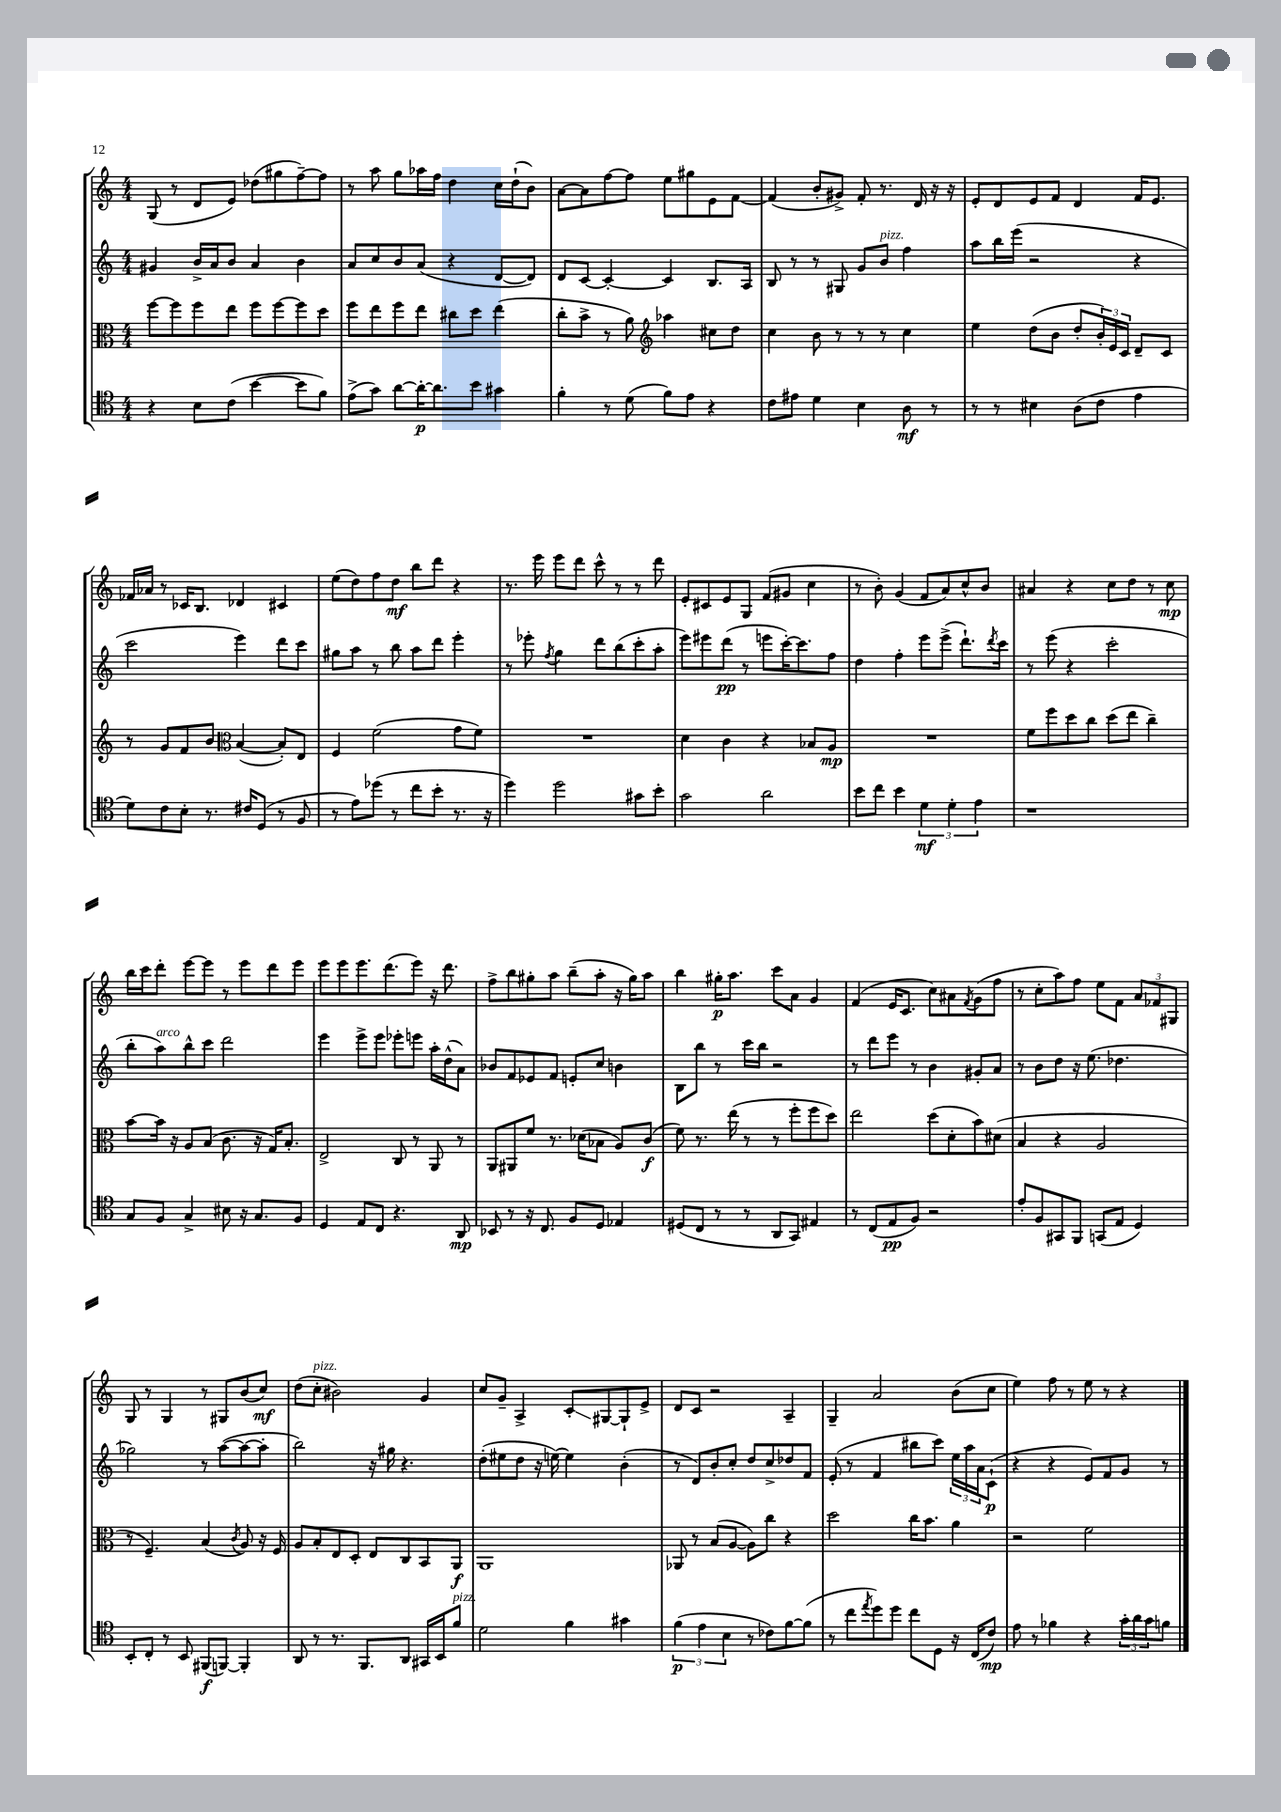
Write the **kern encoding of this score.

**kern	**kern	**kern	**kern
*staff4	*staff3	*staff2	*staff1
*clefC4	*clefC3	*clefG2	*clefG2
*k[]	*k[]	*k[]	*k[]
*M4/4	*M4/4	*M4/4	*M4/4
4r	[8ff	4g#	(8G
.	8ff]	.	8r
8B	8ff	16b^	8d
.	.	16a	.
(8c	8ee	8b	8e)
[4b	8ff	4a	(8dd-
.	[8ff	.	8gg#
8b]	8ff]	4b	[8ff~)
8f)	8dd	.	8ff]
=	=	=	=
(8e^	8ff	8a	8r
8g)	8ee	8cc	8aa
[8a	8ff	8b	8gg
16a'_	8ee	(8a	16aa-
8.a]	.	.	16ff
.	8cc#	4r	4dd
8b	8dd	.	.
4g#	(4ee	[8d	16cc
.	.	.	(16dd`
.	.	8d])	8b)
=	=	=	=
4f'	8cc'	8d	[8a
.	8b^	[8c	8a]
8r	8r	4c'_	[8ff
(8d	8a)	.	8ff]
*	*clefG2	*	*
8f)	4aa-	4c]	8ee
8e	.	.	8gg#
4r	8cc#	8.B	8e
.	8dd	.	[8f
.	.	16A	.
=	=	=	=
8c	4cc	8B	(4f]
8e#	.	8r	.
4d	8b	8r	8b'
.	8r	8G#	8g#^)
4B	8r	8g	8f'
.	8r	8b	8.r
8A	4cc	4ff	.
.	.	.	16d
8r	.	.	16r
.	.	.	16r
=	=	=	=
8r	4ee	8aa	8e'
8r	.	16bb	8d
.	.	(16eee	.
4B#	(8dd	2r	8e
.	8b	.	8f
(8A	8dd'	.	4d
8c	24b')	.	.
.	24e	.	.
.	24c	.	.
4e	8d~	4r	16f
.	.	.	8.e
.	8c	.	.
=	=	=	=
8d)	8r	2ccc	16f-
.	.	.	16a-
8c	8g	.	8r
8B'	8f	.	16c-
.	.	.	8.B
8.r	8b	.	.
*	*clefC3	*	*
.	([4B	4eee)	4d-
16c#	.	.	.
(8D	.	.	.
8r	8B'])	8ddd	4c#
8F	8E	8ccc	.
=	=	=	=
8r	4F	8gg#	(8ee
8e)	.	8aa	8dd)
(8dd-	(2f	8r	8ff
8r	.	8bb	8dd
8cc	.	8aa	8bb
8b'	.	8ddd	8ddd
8.r	8g	4eee'	4r
.	8f)	.	.
16r	.	.	.
=	=	=	=
4dd)	1r	8r	8.r
.	.	8eee-'	.
.	.	.	16eee
.	.	8qff	.
2dd	.	4gg	8eee
.	.	.	8ddd
.	.	8ddd	8ccc^^
.	.	(8bb	8r
8g#	.	8ccc'	8r
8b'	.	8aa'	8ddd
=	=	=	=
2g	4d	8eee)	8e'
.	.	8eee#	8c#
.	4c	(8ddd	8e
.	.	8r	8G
2a	4r	8eee	(8f
.	.	[16ccc')	8g#
.	.	8.ccc]	.
.	8B-	.	4cc
.	8A	8ff	.
=	=	=	=
8b	1r	4dd	8r
8cc	.	.	8b')
4b	.	4ff'	(4g
6d	.	8eee	8f
.	.	(8eee^	8a)
6d'	.	.	.
.	.	8.ddd`)	8cc^^
6e	.	.	.
.	.	.	8b
.	.	8qddd	.
.	.	16ccc	.
=	=	=	=
1r	8f	8r	4a#
.	8ff	(8eee	.
.	8dd	4r	4r
.	8cc	.	.
.	(8dd	2ccc'	8cc
.	8ee	.	8dd
.	4cc~)	.	8r
.	.	.	8cc
=	=	=	=
8G	[8b	8bb'	16bb
.	.	.	16ccc
8F	16b]	8aa)	8ddd'
.	16r	.	.
4G^	8A	8bb^^	[8eee
.	(8B	8ccc	8eee]
8B#	8.c	2ddd	8r
16r	.	.	8eee
8.G	16r	.	.
.	16G)	.	8ddd
.	8.B'	.	.
8F	.	.	8eee
=	=	=	=
4D	2E^	4eee	8eee
.	.	.	8eee
8E	.	8eee^	8.eee
8C	.	8eee	.
.	.	.	(8.ddd
4.r	8C	8eee-'	.
.	8r	8eee	8eee)
.	8AA	16aa'	16r
.	.	(16dd^^	8.ddd
8AA	8r	8a)	.
=	=	=	=
8BB-	8AA	8b-	8ff^
8r	8AA#	8f	8bb
16r	8f	8e-	8gg#'
8.C	.	.	.
.	8.r	8f	8aa
8F	.	8e'	(8bb~
.	(16d-	.	.
8D	8B-	8cc	8aa'
4E-	8A)	4b	16r
.	.	.	16gg#)
.	(8c	.	8aa
=	=	=	=
(8D#	8f)	8B	4bb
8C	8.r	8bb	.
8r	.	8r	16gg#'
.	(16ee	.	8.aa
8r	8r	16ccc	.
.	.	16bb	.
8AA	8r	2r	8ccc
8GG)	8ff'	.	8a
4E#	8ff	.	4g
.	8dd)	.	.
=	=	=	=
8r	2ee	8r	(4f
(8C	.	8ddd	.
8E	.	8eee	16e
.	.	.	8.c
8F)	.	8r	.
2r	(8dd	4b	8cc)
.	8d'	.	8a#
.	.	.	8qf
.	8b)	8g#'	(8g
.	(8d#	8a	8ff
=	=	=	=
8e'	4B	8r	8r
8F	.	8b	8cc'
8GG#	4r	8dd	8aa)
8FF	.	16r	8ff
.	.	(8.ee	.
(8GG	2A	.	8ee
8E	.	4.dd-	8f
4D)	.	.	12a
.	.	.	12f-
.	.	.	12G#
=	=	=	=
8BB'	8r	2gg-)	8G
8C'	4.F~)	.	8r
8r	.	.	4G
8BB	.	.	.
(8FF#	(4B	8r	8r
[8FF)	.	([8aa	8G#
.	8qc	.	.
4FF']	8A)	8aa_	(8b
.	16r	8aa']	8cc)
.	16F	.	.
=	=	=	=
8AA	8A	2bb)	(8dd
8r	8B'	.	8cc'
8.r	8E	.	2b#)
.	8D'	.	.
8.FF	.	.	.
.	8E	16r	.
.	.	16gg#	.
8AA	8C	4.r	.
16GG#	8BB	.	4g
16BB	.	.	.
8f	8AA	.	.
=	=	=	=
2d	1AA	(8dd'	8cc
.	.	8ee#	8g~
.	.	8dd	4A^
.	.	16r	.
.	.	[16ee)	.
4f	.	4ee]	8c'
.	.	.	[8G#
4g#	.	(4b'	8G#`]
.	.	.	8e^
=	=	=	=
(6f	8AA-	8r	8d
.	8r	8d)	8c
6e	.	.	.
.	(8B	8b'	2r
6B	.	.	.
.	[8A	8cc'	.
8r	8A])	8dd	.
8c-)	8cc	8cc^	.
[8f	4r	8dd-	4A~
(8f]	.	8f	.
=	=	=	=
8r	2dd	(8e'	4G~
8cc	.	8r	.
8qee	.	.	.
8dd)	.	4f	2a
8dd	.	.	.
8cc	16cc	8bb#	.
.	8.b	.	.
8D	.	8ccc)	.
16r	4a	24ee	(8b
.	.	24aa	.
(16C	.	.	.
.	.	24a	.
8c)	.	(8c`	8cc
=	=	=	=
8e	2r	4r	4ee)
8r	.	.	.
4f-	.	4r	8ff
.	.	.	8r
4r	2f	8e)	8ee
.	.	8f	8r
24g'	.	8g	4r
24a	.	.	.
24g	.	.	.
8f	.	8r	.
==	==	==	==
*-	*-	*-	*-
